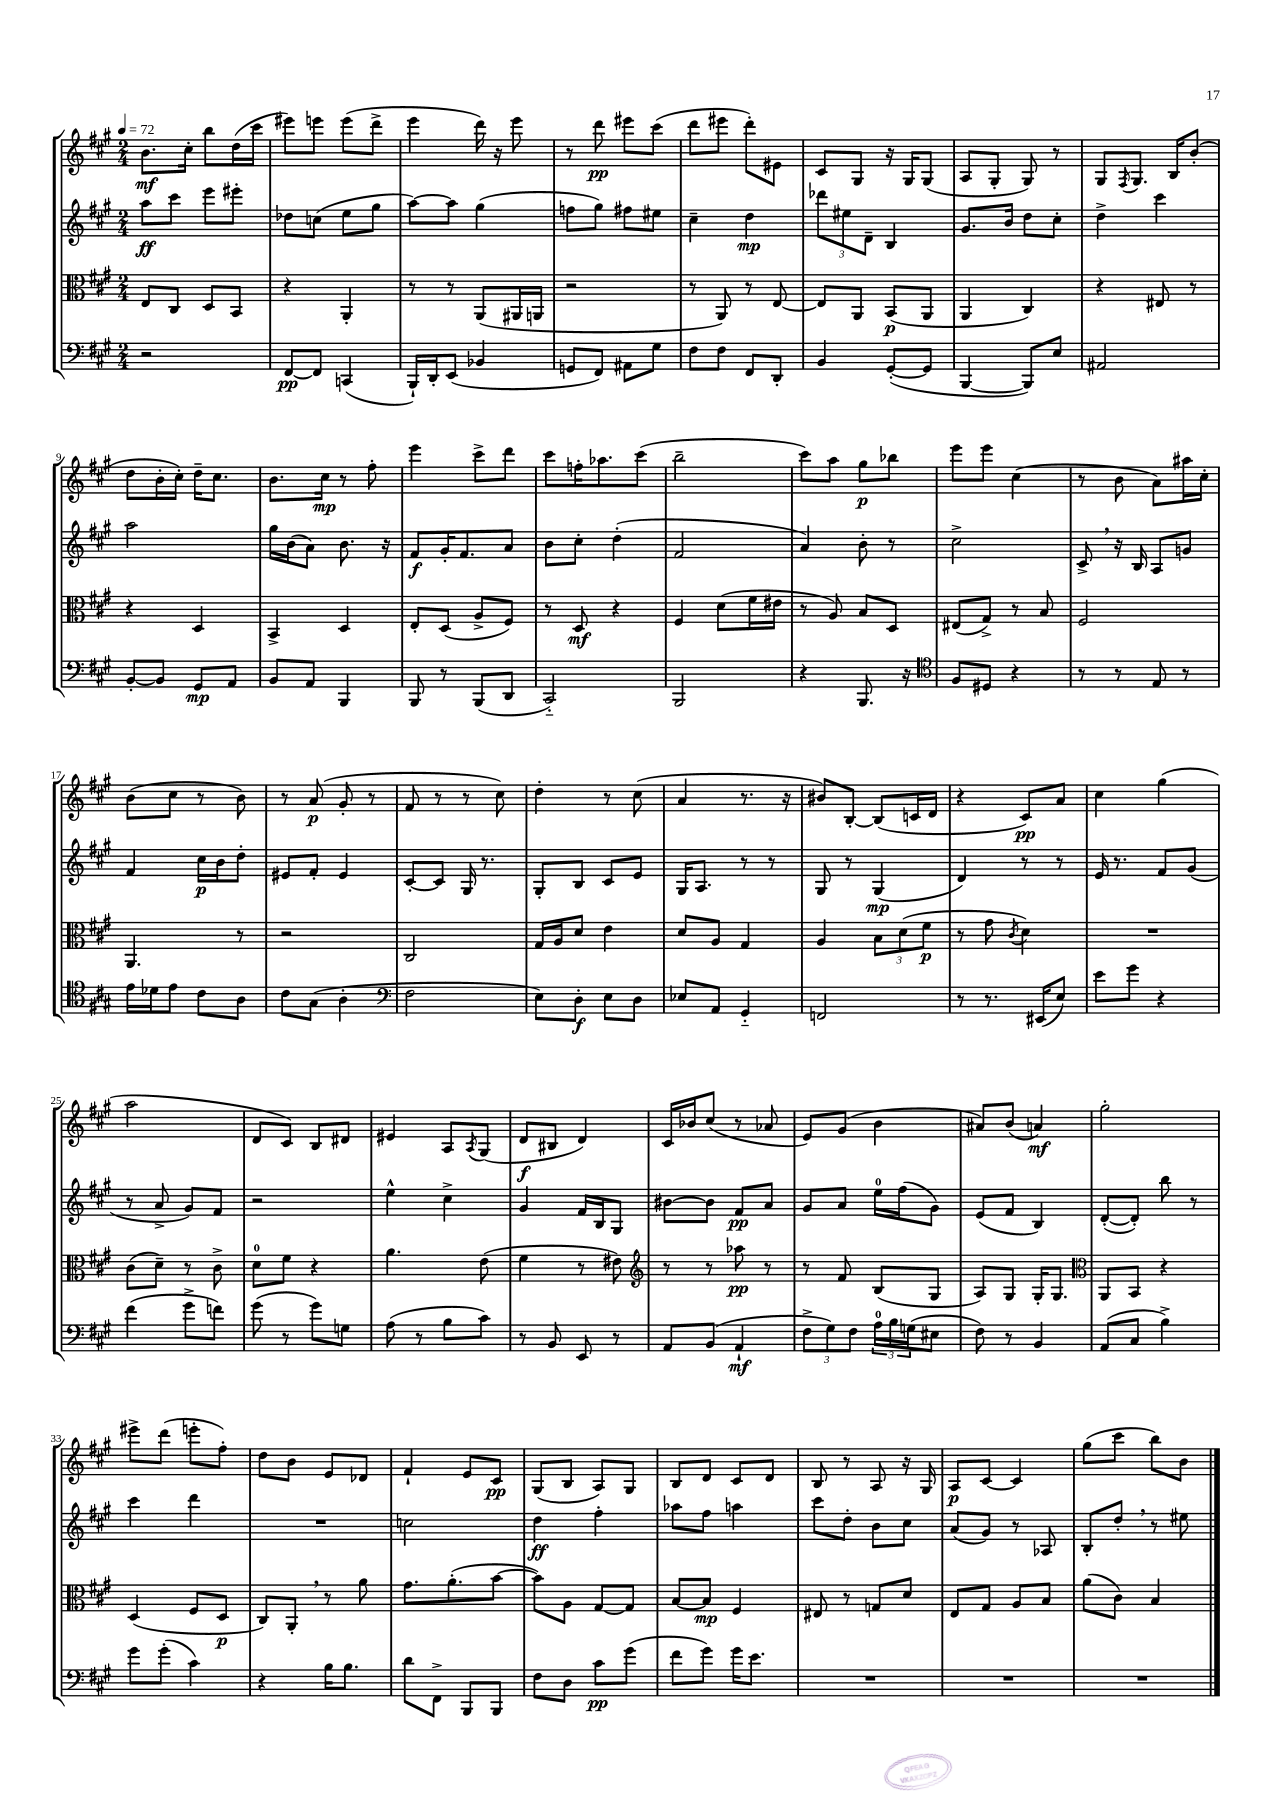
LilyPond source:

<<
\new StaffGroup <<
\new Staff = "s0" {
    \clef treble \key a \major \numericTimeSignature \time 2/4 \tempo 4 = 72
    b'8.\mf cis''16-. b''8 d''16( cis'''16 |
    eis'''8) e'''8 e'''8( d'''8-> |
    e'''4 d'''16) r16 e'''8 |
    r8 d'''8\pp eis'''8 cis'''8( |
    d'''8 eis'''8 d'''8-.) eis'8 |
    cis'8 gis8 r16 gis16 gis8( |
    a8 gis8-. gis8) r8 |
    gis8 \acciaccatura { fis8 } gis8. b16 b'8-.( |
    d''8 b'16-. cis''16-.) d''16-- cis''8. |
    b'8. cis''16\mp r8 fis''8-. |
    e'''4 cis'''8-> d'''8 |
    cis'''8 f''16-. aes''8. cis'''8( |
    b''2-- |
    cis'''8) a''8 gis''8\p bes''8 |
    e'''8 e'''8 cis''4( |
    r8 b'8 a'8) ais''16 cis''16-. |
    b'8( cis''8 r8 b'8) |
    r8 a'8\p( gis'8-. r8 |
    fis'8 r8 r8 cis''8) |
    d''4-. r8 cis''8( |
    a'4 r8. r16 |
    bis'8) b8~-. b8( c'16 d'16 |
    r4 cis'8\pp) a'8 |
    cis''4 gis''4( |
    a''2 |
    d'8 cis'8) b8 dis'8 |
    eis'4 a8 \acciaccatura { a8 } gis8( |
    d'8\f bis8 d'4) |
    cis'16 bes'16 cis''8( r8 aes'8 |
    e'8) gis'8( b'4 |
    ais'8) b'8( a'4\mf) |
    gis''2-. |
    eis'''8-> d'''8( e'''8-. fis''8-.) |
    d''8 b'8 e'8 des'8 |
    fis'4-! e'8 cis'8\pp |
    gis8( b8 a8) gis8 |
    b8 d'8 cis'8 d'8 |
    b8 r8 a8 r16 gis16 |
    a8\p cis'8~ cis'4 |
    gis''8( cis'''8 b''8) b'8 \bar "|." |
}
\new Staff = "s1" {
    \clef treble \key a \major \numericTimeSignature \time 2/4
    a''8\ff cis'''8 e'''8 eis'''8-. |
    des''8 c''8( e''8 gis''8 |
    a''8~) a''8 gis''4( |
    f''8 gis''8) fis''8 eis''8 |
    cis''4-- d''4\mp |
    \tuplet 3/2 { des'''8 eis''8 d'8-- } b4 |
    gis'8. b'16 d''8 cis''8-. |
    d''4-> cis'''4 |
    a''2 |
    gis''16 b'16( a'8) b'8. r16 |
    fis'8\f gis'16-. fis'8. a'8 |
    b'8 cis''8-. d''4-.( |
    fis'2 |
    a'4) b'8-. r8 |
    cis''2-> |
    cis'8-> \breathe r16 b16 a8 g'8 |
    fis'4 cis''16\p b'16 d''8-. |
    eis'8 fis'8-. eis'4 |
    cis'8~-. cis'8 gis16 r8. |
    gis8-. b8 cis'8 e'8 |
    gis16 a8. r8 r8 |
    gis8 r8 gis4\mp( |
    d'4) r8 r8 |
    e'16 r8. fis'8 gis'8( |
    r8 a'8-> gis'8) fis'8 |
    r2 |
    e''4-^ cis''4-> |
    gis'4 fis'16 b16 gis8 |
    bis'8~ bis'8 fis'8\pp a'8 |
    gis'8 a'8 e''16-0 fis''16( gis'8) |
    e'8( fis'8 b4) |
    d'8~-.( d'8-.) b''8 r8 |
    cis'''4 d'''4 |
    R2 |
    c''2 |
    d''4\ff fis''4-. |
    aes''8 fis''8 a''4 |
    cis'''8 d''8-. b'8 cis''8 |
    a'8( gis'8) r8 aes8 |
    b8-. d''8-. \breathe r8 eis''8 \bar "|." |
}
\new Staff = "s2" {
    \clef alto \key a \major \numericTimeSignature \time 2/4
    e8 cis8 d8 b,8 |
    r4 a,4-. |
    r8 r8 a,8( ais,16 a,16 |
    r2 |
    r8 a,8) r8 e8~ |
    e8 a,8 b,8\p( a,8 |
    a,4 cis4) |
    r4 eis8 r8 |
    r4 d4 |
    b,4-> d4 |
    e8-. d8( a8-> fis8) |
    r8 d8\mf r4 |
    fis4 d'8( fis'16 eis'16 |
    r8 a8) b8 d8 |
    eis8( gis8->) r8 b8 |
    fis2 |
    a,4. r8 |
    r2 |
    cis2 |
    gis16 a16 d'8 e'4 |
    d'8 a8 gis4 |
    a4 \tuplet 3/2 { b8 d'8( fis'8\p } |
    r8 gis'8 \acciaccatura { cis'8 } d'4) |
    R2 |
    cis'8( d'8--) r8 cis'8-> |
    d'8-0 fis'8 r4 |
    a'4. e'8( |
    fis'4 r8 eis'8) |
    \clef treble r8 r8 aes''8\pp r8 |
    r8 fis'8 b8( gis8 |
    a8) gis8 gis16-. gis8. |
    \clef alto a,8 b,8 r4 |
    d4( fis8 d8\p |
    cis8) a,8-. \breathe r8 a'8 |
    gis'8. a'8.-.( b'8~ |
    b'8) a8 gis8~ gis8 |
    b8~ b8\mp fis4 |
    eis8 r8 g8 d'8 |
    e8 gis8 a8 b8 |
    a'8( cis'8) b4 \bar "|." |
}
\new Staff = "s3" {
    \clef bass \key a \major \numericTimeSignature \time 2/4
    r2 |
    fis,8~\pp fis,8 c,4( |
    b,,16-!) d,16-. e,8( bes,4 |
    g,8 fis,8) ais,8 gis8 |
    fis8 fis8 fis,8 d,8-. |
    b,4 gis,8~-.( gis,8 |
    b,,4~ b,,8) e8 |
    ais,2 |
    b,8~-. b,8 gis,8\mp a,8 |
    b,8 a,8 b,,4 |
    b,,8 r8 b,,8( d,8 |
    cis,2-_) |
    b,,2 |
    r4 b,,8. r16 |
    \clef tenor fis8 dis8 r4 |
    r8 r8 e8 r8 |
    e'16 des'16 e'8 cis'8 a8 |
    cis'8 gis8( a4-. |
    \clef bass fis2 |
    e8) d8-.\f e8 d8 |
    ees8 a,8 gis,4-_ |
    f,2 |
    r8 r8. eis,16( e8) |
    e'8 gis'8 r4 |
    fis'4( gis'8-> f'8) |
    gis'8( r8 gis'8) g8 |
    a8( r8 b8 cis'8) |
    r8 b,8 e,8 r8 |
    a,8 b,8( a,4-!\mf |
    \tuplet 3/2 { fis8-> gis8) fis8 } \tuplet 3/2 { a16-0 b16 g16( } eis8 |
    fis8) r8 b,4 |
    a,8( cis8 b4->) |
    gis'8 gis'8-.( cis'4) |
    r4 b16 b8. |
    d'8 fis,8-> b,,8 b,,8 |
    fis8 d8 cis'8\pp gis'8( |
    fis'8 gis'8) gis'16 e'8. |
    R2 |
    R2 |
    R2 \bar "|." |
}
>>
>>
